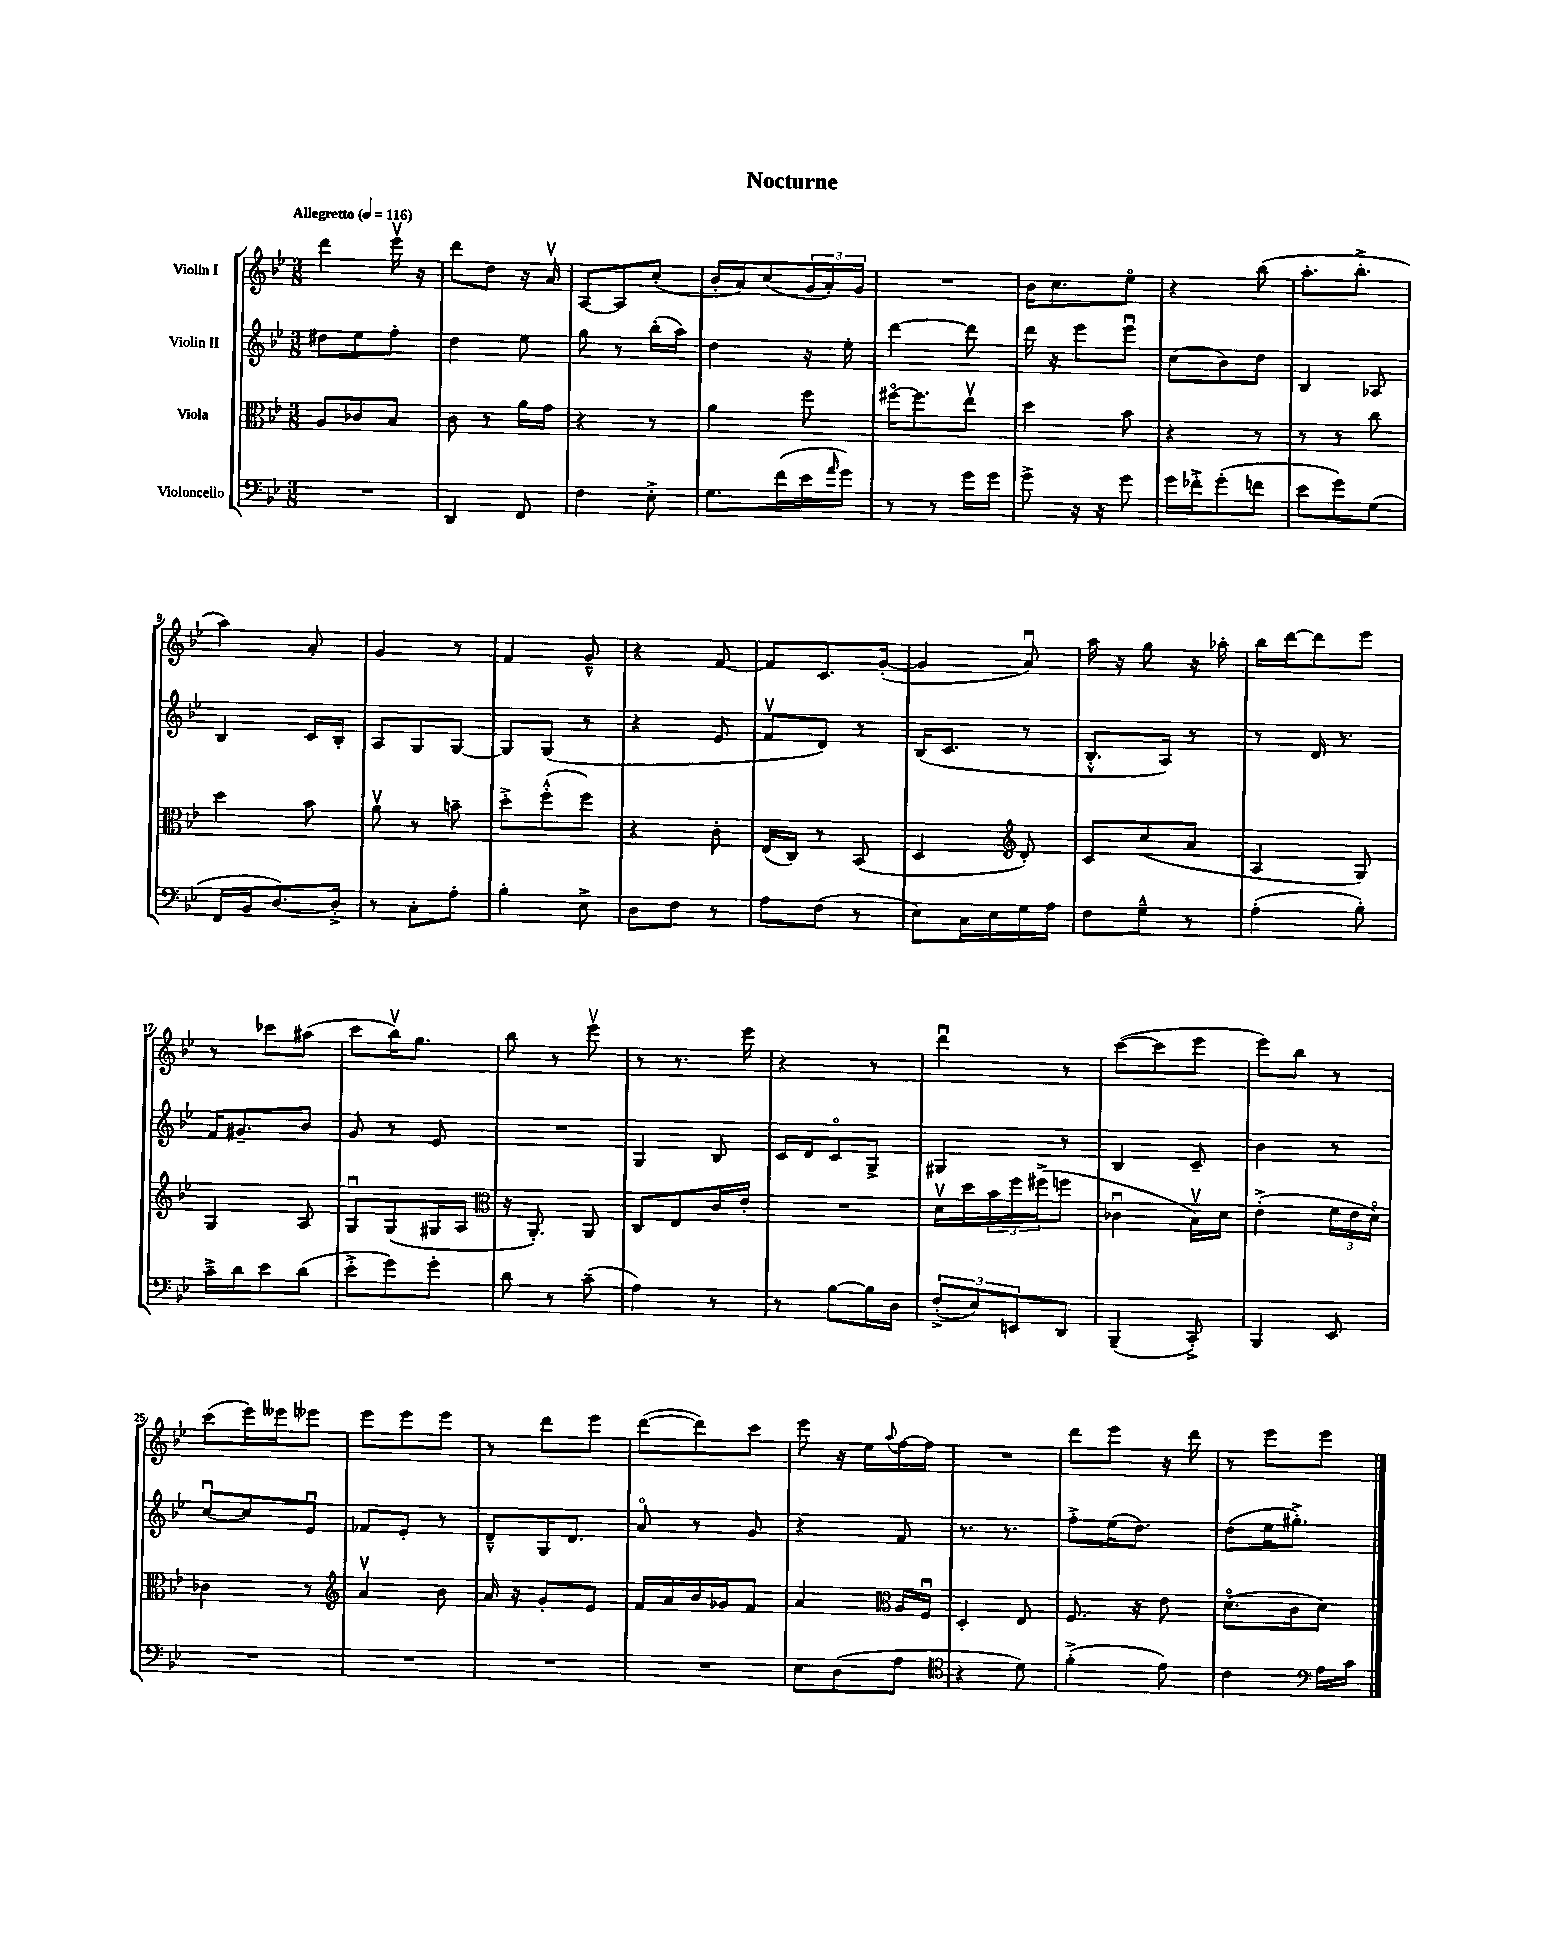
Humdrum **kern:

**kern	**kern	**kern	**kern
*staff4	*staff3	*staff2	*staff1
*clefF4	*clefC3	*clefG2	*clefG2
*k[b-e-]	*k[b-e-]	*k[b-e-]	*k[b-e-]
*M3/8	*M3/8	*M3/8	*M3/8
*MM116	*MM116	*MM116	*MM116
4.r	8A/L	8dd#\L	4ddd\
.	8c-/	8ee-\	.
.	8B-/J	8ff'\J	16eee-v\
.	.	.	16r
=	=	=	=
4DD/	8c\	4dd\	8ddd\L
.	8r	.	8dd\J
8FF/	16a\LL	8ee-\	16r
.	16g\JJ	.	16av/
=	=	=	=
4F\	4r	8gg\	[8A/L
.	.	8r	8A/]
8E-'^\	8r	(16bb-'\LL	(8cc'/J
.	.	16aa\JJ)	.
=	=	=	=
8.G\L	4a\	4dd\	16b-'/LL
.	.	.	16a/J)
.	.	.	(8cc/
(16f\L	.	.	.
16e-\	8ff\	16r	24g/L
.	.	.	24a'/)
16qqa/	.	.	.
16g\JJ)	.	16ee-'\	.
.	.	.	24g/JJ
=	=	=	=
8r	[16ff#o\LK	[4ddd\	4.r
.	8.ff#\]	.	.
8r	.	.	.
16g\LL	8ee-v\J	8ddd\]	.
16g\JJ	.	.	.
=	=	=	=
8g^\	4dd\	16ddd\	16b-\LK
.	.	16r	8.cc\
16r	.	8eee-\L	.
16r	.	.	.
8g\	8b-\	8eee-u\J	8ee-o\J
=	=	=	=
16g\LL	4r	(8cc\L	4r
16f-'^\J	.	.	.
(8g'\	.	8b-\)	.
8f\J	8r	8dd\J	(8bb-\
=	=	=	=
8e-\L	8r	4B-/	8.aa'\L
8g\)	8r	.	.
.	.	.	8.bb-'^\J
(8G\J	8cc\	8A-/	.
=	=	=	=
16FF/LL	4dd\	4B-/	4aa\)
16BB-/J	.	.	.
[8.D/)	.	.	.
.	8b-\	16c/LL	8a'/
16D'^/]Jk	.	16B-'/JJ	.
=	=	=	=
8r	8av\	8A/L	4g/
8C'\L	8r	8G/	.
8A'\J	8b~\	[8G/J	8r
=	=	=	=
4B-'\	8dd'^\L	8G/]L	4f/
.	(8ff'^^\	(8G/J	.
8E-^\	8ff\J)	8r	8g~^^/
=	=	=	=
8D\L	4r	4r	4r
8F\J	.	.	.
8r	8c'\	8e-/	[8f/
=	=	=	=
8A\L	(16E-/LL	8fv/L	8f/]L
.	16C/JJ)	.	.
(8F\J	8r	8d/J)	8.c/
8r	(8BB-/	8r	.
.	.	.	([16g'/Jk
=	=	=	=
8E-\L)	4D/	(16B-/LK	4g/]
.	.	8.c/J	.
16C\L	.	.	.
16E-\	.	.	.
*	*clefG2	*	*
16G\	8d'/)	8r	8au/)
16A\JJ	.	.	.
=	=	=	=
8F\L	8c/L	8.B-'^^/L	16aa\
.	.	.	16r
8G~^^\J	(8cc/	.	8gg\
.	.	16A/Jk)	.
8r	8a/J	8r	16r
.	.	.	16aa-'\
=	=	=	=
(4A'\	4A/	8r	16bb-\LL
.	.	.	[16ddd\J
.	.	16d/	8ddd\]
.	.	8.r	.
8B-'\)	8G/)	.	8eee-\J
=	=	=	=
16c~^\LL	4G/	16f/LK	8r
16d\J	.	8.g#~/	.
8e-\	.	.	8ccc-\L
(8d\J	8A/	8b-/J	(8aa#\J
=	=	=	=
8e-'^\L	8Gu/L	8g/	8ccc\L
8g\)	(8G/	8r	16bb-v\K)
.	.	.	8.gg\J
8g'\J	16G#/L	8e-/	.
.	16A/JJ	.	.
=	=	=	=
*	*clefC3	*	*
8d\	16r	4.r	8bb-\
.	8.AA'/)	.	.
8r	.	.	8r
(8c~\	8AA/	.	8eee-v\
=	=	=	=
4A\)	8C/L	4G/	8r
.	8E-/	.	8.r
8r	16c/L	8B-/	.
.	16e-'/JJ	.	16eee-\
=	=	=	=
8r	4.r	16c/LL	4r
.	.	16d/J	.
[8B-\L	.	8co/	.
16B-\]L	.	8G^/J	8r
16D\JJ	.	.	.
=	=	=	=
(12F'^/L	16dv\LL	4G#/	4dddu\
.	16dd\	.	.
12E-/)	.	.	.
.	24b-\	.	.
12EE/	24ff\	.	.
.	(24ff#^\J	.	.
8DD/J	8ff\J	8r	8r
=	=	=	=
(4BBB-~/	4c-u\	4B-/	([8ccc\L
.	.	.	8ccc\]
8CC'^/)	16B-v\LL)	8c~/	8eee-\J
.	16d\JJ	.	.
=	=	=	=
4BBB-/	(4e-'^\	4b-\	8eee-\L)
.	.	.	8bb-\J
8EE-/	24f\LL	8r	8r
.	24e-\	.	.
.	24do\JJ)	.	.
=	=	=	=
4.r	4c-\	[8ccu/L	(8ccc\L
.	.	8cc/]	16eee-\L)
.	.	.	16eee--\J
.	8r	8e-u/J	8eee-\J
=	=	=	=
*	*clefG2	*	*
4.r	4av/	8f-/L	8eee-\L
.	.	8e-'/J	8eee-\
.	8b-\	8r	8eee-\J
=	=	=	=
4.r	16a/	8d~^^/L	8r
.	16r	.	.
.	8g'/L	16G/K	8ddd\L
.	.	8.d/J	.
.	8e-/J	.	8eee-\J
=	=	=	=
4.r	16f/LL	8ao/	([8ddd\L
.	16a/	.	.
.	16b-/	8r	8ddd\])
.	16g-/J	.	.
.	8f/J	8g/	8ccc\J
=	=	=	=
8E-\L	4a/	4r	8eee-\
(8D\	.	.	16r
.	.	.	16ee-\LL
*	*clefC3	*	*
.	.	.	8qqaa/
8A\J	16A/LL	8f/	[16ff\
.	16Fu/JJ	.	16ff\]JJ
=	=	=	=
*clefC4	*	*	*
4r	4D'/	8.r	4.r
.	.	8.r	.
8d\)	8E-/	.	.
=	=	=	=
(4f'^\	8.F/	8ff'^\L	8ddd\L
.	.	(16ee-\K	8eee-\J
.	16r	8.dd\J)	.
8e-\)	8e-\	.	16r
.	.	.	16ddd\
=	=	=	=
4c\	(8.do\L	(8dd\L	8r
.	.	16ee-\K	8eee-\L
.	16c\k	8.gg#'^\J)	.
*clefF4	*	*	*
16A\LL	8d\J)	.	8eee-\J
16c\JJ	.	.	.
==	==	==	==
*-	*-	*-	*-
